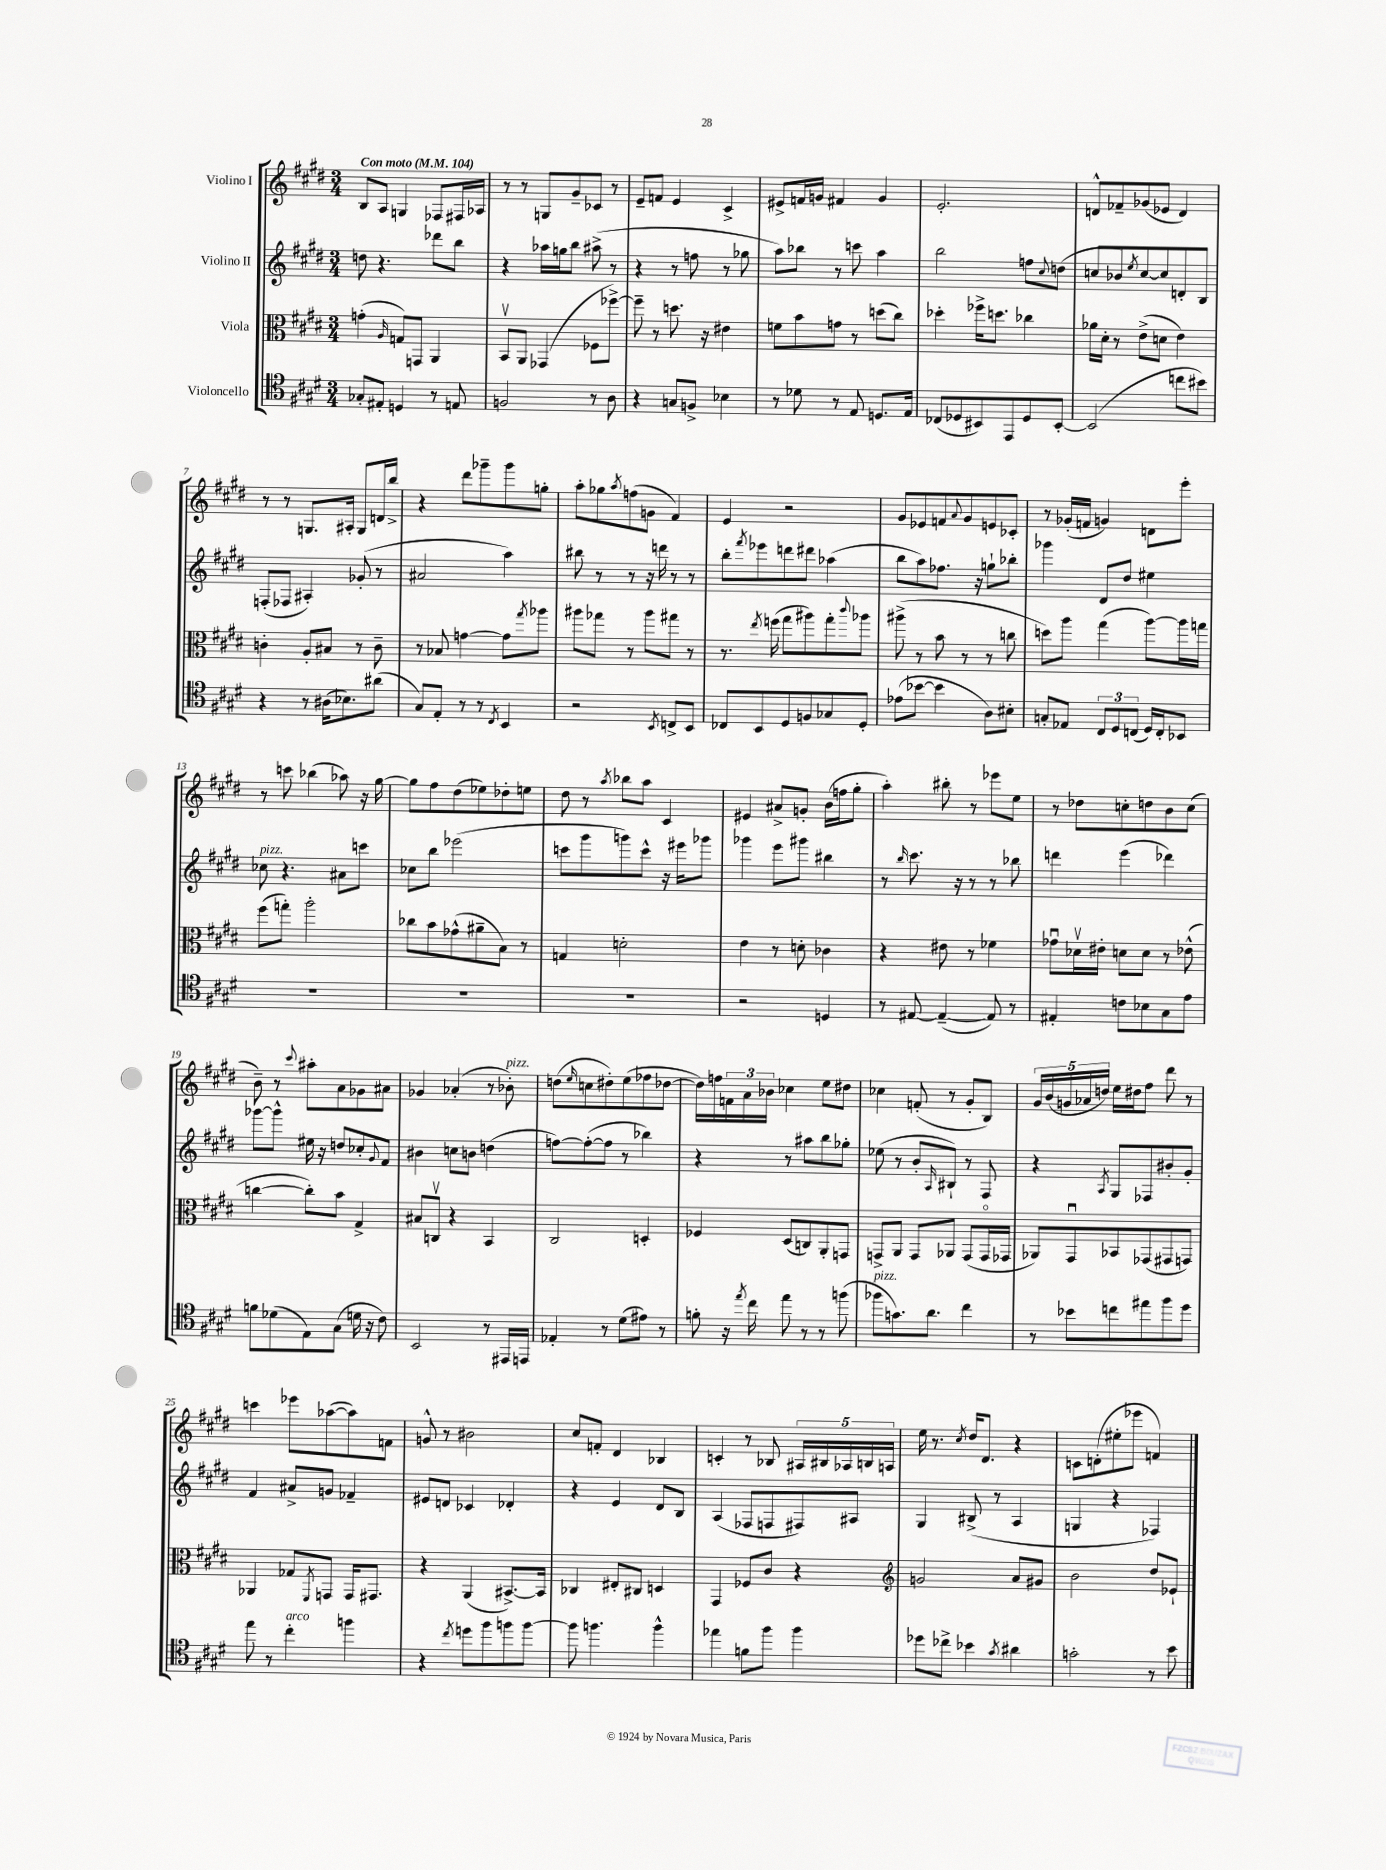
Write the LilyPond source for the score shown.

<<
\new StaffGroup <<
\new Staff = "s0" \with { instrumentName = "Violino I" } {
    \clef treble \key e \major \numericTimeSignature \time 3/4 \tempo "Con moto" 4 = 104
    b8 a8 g4 fes8 fis16 aes16 |
    r8 r8 g8 gis'8-- ces'8 r8 |
    e'8-- f'8 e'4 cis'4-> |
    eis'8-> f'16 g'16 fis'4 g'4 |
    e'2.-. |
    d'8-^ fes'8-- ges'8( ees'8 d'4) |
    r8 r8 g8. ais16-. g8 d'16 b''16-> |
    r4 dis'''8 ges'''8-- ges'''8 g''8-. |
    a''8-. ges''8 \acciaccatura { a''8 } f''8( g'8 fis'4) |
    e'4 r2 |
    gis'8 ees'8 f'8 \appoggiatura { a'8 } gis'8 e'8 ces'8-. |
    r8 ges'16-.( f'16 g'4) d'8 e'''8-. |
    r8 c'''8 bes''4( aes''8) r16 gis''16~ |
    gis''8 fis''8 dis''8( ees''8) des''8-. e''8 |
    dis''8 r8 \acciaccatura { a''8 } bes''8 a''8 cis'4 |
    eis'4 ais'8-> g'8-. b'16( f''16 gis''8-. |
    a''4-.) bis''8-. r8 ees'''8 e''8 |
    r8 des''8 c''8-. d''8 b'8 c''8( |
    b'8--) r8 \appoggiatura { cis'''8 } ais''8-. a'8 ges'8 ais'8 |
    ges'4 aes'4-.( r8 bes'8-.^\markup { \italic "pizz." }) |
    d''8( \grace { e''16 } c''8 dis''8-.) e''8( fes''8 des''8~ |
    des''16) f''16 \tuplet 3/2 { f'16 a'16 bes'16 } ces''4 e''8 dis''8 |
    ces''4 f'8-.( r8 gis'8-. b8) |
    \tuplet 5/4 { gis'16 b'16( g'16 aes'16 d''16) } e''16 dis''16 fis''8 dis'''8 r8 |
    c'''4 ees'''8 aes''8~( aes''8) f'8 |
    g'8-^ r8 bis'2 |
    cis''8 f'8-. dis'4 bes4 |
    c'4-. r8 bes8 \tuplet 5/4 { ais16 bis16 aes16 b16 a16 } |
    e''16 r8. \acciaccatura { cis''8 } dis''16 dis'8. r4 |
    c'8 d'8-.( eis''8-. ees'''8 f'4) \bar "|." |
}
\new Staff = "s1" \with { instrumentName = "Violino II" } {
    \clef treble \key e \major \numericTimeSignature \time 3/4
    d''8 r4. des'''8 b''8 |
    r4 aes''16 g''16 b''8 ais''8->( r8 |
    r4 r8 f''8 r8 ges''8 |
    a''8) bes''8 r8 c'''8 a''4 |
    b''2 f''8 \appoggiatura { cis''8 } d''8( |
    c''8 bes'8) \acciaccatura { e''8 } c''8~ c''8 d'8-. b8 |
    f8-.( fes8 ais4-.) ges'8-.( r8 |
    ais'2 a''4) |
    bis''8 r8 r8 r16 d'''16 r8 r8 |
    b''8-. \acciaccatura { fis'''8 } ees'''8 d'''8 dis'''8 aes''4( |
    b''8 a''8) fes''8. r16 g''8-! bes''8-. |
    ges'''4 dis'8 dis''8 eis''4 |
    ces''8^\markup { \italic "pizz." } r4. ais'8 c'''8 |
    ces''8 b''8 ees'''2( |
    c'''8 gis'''8 g'''8) c'''8-^ r16 eis'''16 ges'''8 |
    ges'''4 e'''8 gis'''8 bis''4 |
    r8 \grace { b''16 } cis'''8. r16 r8 r8 bes''8 |
    d'''4 e'''4( des'''4) |
    ges'''8~ ges'''8-^ eis''16 r16 d''8 ces''8-. \appoggiatura { gis'8 } fis'8 |
    bis'4 c''8 b'8 d''4( |
    f''8~) f''8~-.( f''8 r8 bes''4) |
    r4 r8 ais''8 b''8 ges''8-. |
    ees''8( r8 b'8-. \grace { a16 } bis8-!) r8 fis8 |
    r4 \acciaccatura { a8 } gis8 fes8 bis'8-. gis'8-. |
    fis'4 ais'8-> g'8 fes'4-- |
    eis'8 d'8 ces'4 des'4-. |
    r4 e'4 dis'8 b8 |
    a4( fes8 f8 fis8) ais8 |
    gis4 bis8->( r8 a4 |
    g4 r4 fes4) \bar "|." |
}
\new Staff = "s2" \with { instrumentName = "Viola" } {
    \clef alto \key e \major \numericTimeSignature \time 3/4
    g'4-.( \grace { a16 } g8) g,8 a,4 |
    b,8\upbow a,8 ges,4( fes8 fes''8~->) |
    fes''8-- r8 d''8. r16 eis'4 |
    f'8 b'8 g'8 r8 d''8( cis''8) |
    des''4-. fes''16-> d''8. ces''4 |
    aes'16 dis'16-. r8 e'8->( d'8 e'4) |
    c'4-. a8-. bis8 r8 c'8-- |
    r8 bes8 g'4~ g'8 \acciaccatura { gis''8 } aes''8 |
    ais''8 ges''8 r8 ais''8 gis''8 r8 |
    r8. \acciaccatura { e''8 } f''16( gis''8 ais''8) gis''8-. \appoggiatura { cis'''8 } aes''8 |
    ais''8->( r8 b'8 r8 r8 c''8 |
    d''8) a''8 gis''4( a''8~) a''16 g''16 |
    fis''8( g''8-.) a''2-. |
    ces''8 b'8 ges'8-^( ais'8-- b8) r8 |
    g4 d'2-. |
    e'4 r8 d'8-. ces'4 |
    r4 eis'8 r8 fes'4 |
    ges'8\downbow des'16\upbow eis'16-. d'8 d'8 r8 ees'8-^( |
    c''4~ c''8-.) b'8 gis4-> |
    bis8 c8\upbow r4 b,4 |
    cis2 d4-. |
    fes4 dis8( c8) a,8-. g,8 |
    g,8-> a,8 g,8 aes,8 g,8( g,16\flageolet ges,16 |
    aes,8) gis,8\downbow bes,8 ges,8( gis,8 g,8) |
    aes,4 ges8 \acciaccatura { fis,8 } g,8 g,16 gis,8. |
    r4 a,4( bis,8.~->) bis,16 |
    ces4 eis8-. cis8 d4 |
    gis,4 fes8 cis'8 r4 |
    \clef treble g'2 a'8 gis'8 |
    b'2 dis''8 ees'8-! \bar "|." |
}
\new Staff = "s3" \with { instrumentName = "Violoncello" } {
    \clef tenor \key e \major \numericTimeSignature \time 3/4
    ges8-. eis8-. d4 r8 e8 |
    f2 r8 a8 |
    r4 g8 f8-> bes4 |
    r8 des'8 r8 e8 d8. e16 |
    ces8( des8 bis,8) e,8 des8 bis,8~-. |
    bis,2( c''8 bis'8) |
    r4 r8 ais16( bes8.) ais'8( |
    gis8) e8-. r8 r8 \acciaccatura { cis8 } b,4 |
    r2 \acciaccatura { b,8 } c8-> b,8 |
    ces8 b,8 dis8 f8 ges8 dis8-. |
    ees'8( bes'8~ bes'4 a8) bis8-. |
    g8-. ees8 \tuplet 3/2 { cis8 dis8 c8( } dis16) c16-. bes,8 |
    R2. |
    R2. |
    R2. |
    r2 d4 |
    r8 eis8~ eis4~--( eis8) r8 |
    eis4-. c'8 bes8 gis8 e'8 |
    f'8 des'8( e8) gis8( d'16 r16 cis'8) |
    b,2 r8 eis,16 e,16 |
    ees4-. r8 dis'8( eis'8) r8 |
    f'8-. r16 \acciaccatura { e''8 } cis''16 e''8 r8 r8 f''8( |
    fes''8^\markup { \italic "pizz." } g'8.) a'8. cis''4 |
    r8 bes'8 c''8 eis''8 fis''8 dis''8 |
    e''8 r8 cis''4-.^\markup { \italic "arco" } f''4 |
    r4 \acciaccatura { cis''8 } d''8 fis''8 f''8 f''8~ |
    f''8 f''4. f''4-^ |
    ees''4 f'8 fis''8 fis''4 |
    des''8 ces''8-> bes'4 \acciaccatura { gis'8 } ais'4 |
    g'2-. r8 b'8 \bar "|." |
}
>>
>>
